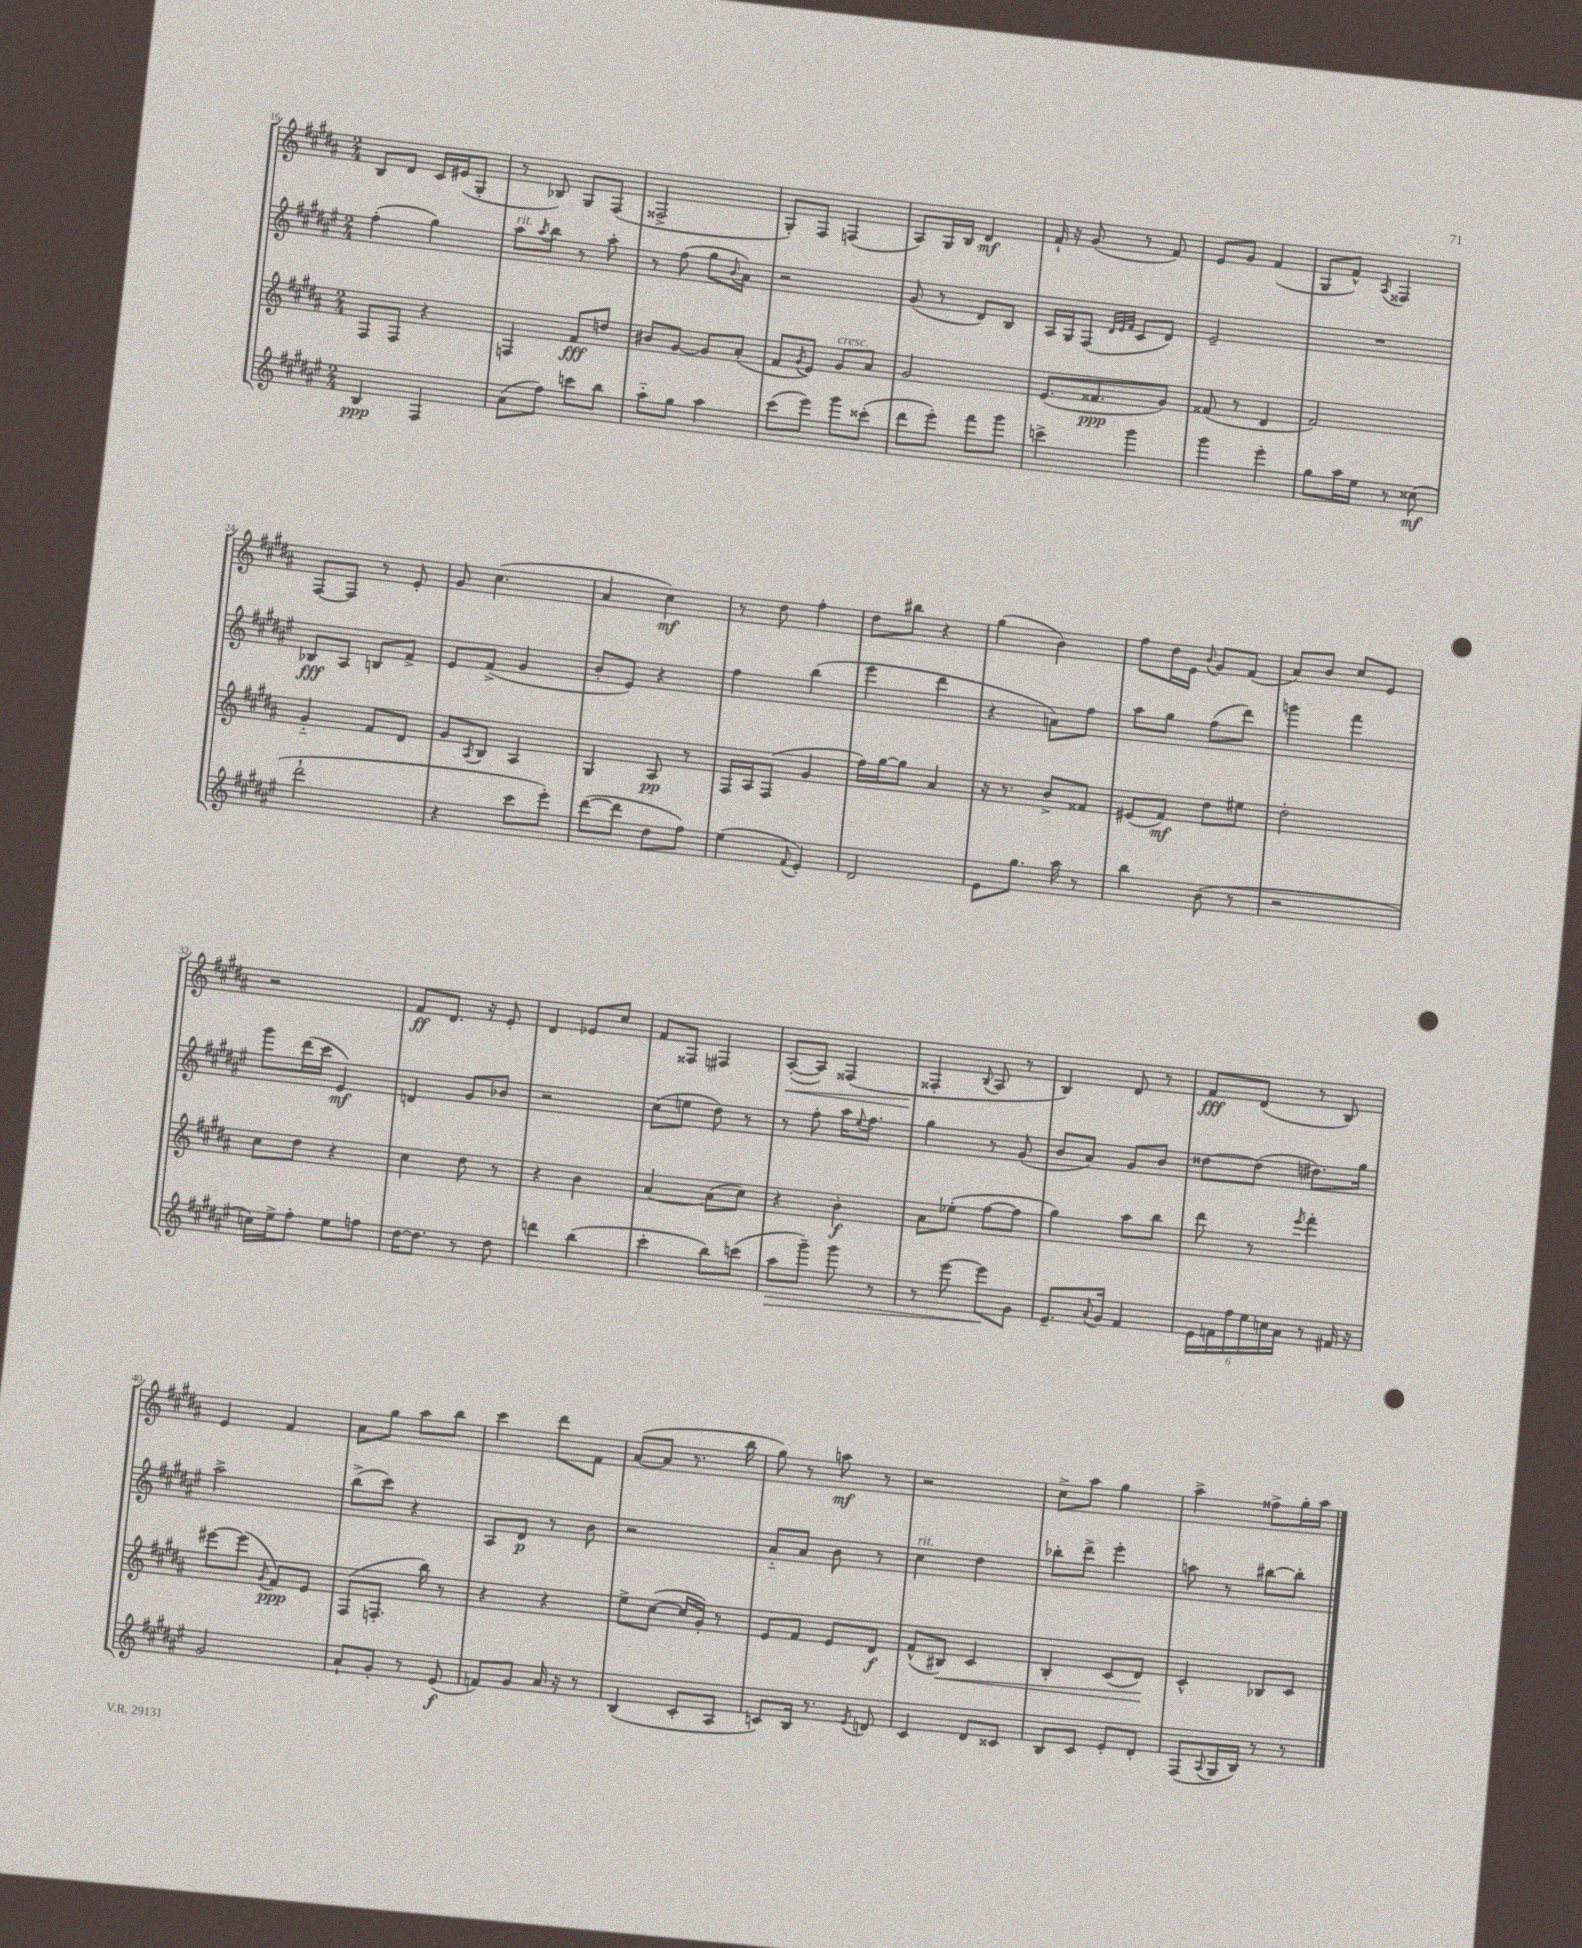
<<
\new StaffGroup <<
\new Staff = "s0" {
    \clef treble \key b \major \numericTimeSignature \time 2/4
    b8 dis'8 cis'16 eis'16( gis8-. |
    r8 bes8) gis8 fis8( |
    fisis2-> |
    gis8-.) fis8 f4( |
    ais8) gis16 b16 dis'4\mf |
    fis'16-! r16 gis'8( r8 fis'8) |
    e'8 gis'8 fis'4( |
    gis8 fis'8-^) \acciaccatura { ais8 } fisis4 |
    fis8~ fis8 r8 e'8-. |
    gis'8 cis''4.( |
    ais'4 cis''4\mf) |
    r8 dis''8 fis''4-. |
    dis''8 bis''8 r4 |
    gis''4( b'4) |
    fis''8 dis''16 e'16 \appoggiatura { b'8 } gis'8 fis'8( |
    ais'8) b'8 cis''8 e'8 |
    r2 |
    fis'8\ff dis'8. r16 e'8-. |
    dis'4 ees'8 cis''8 |
    fis'8 fisis8 fis4 |
    ais8~-.\<( ais8) fisis4( |
    fisis4-.\! \appoggiatura { b8 } ais8 r8 |
    b4) dis'8 r8 |
    fis'8\fff dis'8( r8 b8) |
    e'4 fis'4 |
    ais'8 gis''8 ais''8 b''8 |
    cis'''4 dis'''8 fis'8 |
    ais'8~( ais'8 r8. b''16 |
    gis''8) r8 a''8\mf r8 |
    r2 |
    cis''8-> ais''8 gis''4 |
    ais''4-> fisis''8-> gis''16-. ais''16 \bar "|." |
}
\new Staff = "s1" {
    \clef treble \key fis \major \numericTimeSignature \time 2/4
    fis''4-.( gis''4) |
    ais''8^\markup { \italic "rit." } \acciaccatura { ais''8 } b''8 r8 ais''8-. |
    r8 fis''8( gis''8 \appoggiatura { b'8 } ais'8) |
    r2 |
    gis'8( r8 dis'8) b8 |
    ais16 gis16 fis8( \grace { dis'32 eis'32 fis'32 } cis'8 dis'8) |
    eis'2-- |
    R2 |
    bes8\fff ais8 b8 fis'8-> |
    eis'8 fis'8->( gis'4 |
    b'8-. eis'8) r4 |
    fis''4 b''4( |
    eis'''4 dis'''4 |
    r4 a'8) fis''8 |
    ais''8 gis''8 fis''8( dis'''8) |
    g'''4 fis'''4 |
    gis'''8 dis'''16( cis'''16 eis'4\mf) |
    d'4 gis'8 bes'8 |
    r2 |
    cis''8( e''8 dis''8) r8 |
    r8 fis''8-. ais''16 \appoggiatura { eis''8 } fis''8. |
    gis''4 r8 gis'8( |
    b'8 ais'8) gis'8 b'8 |
    disis''8~ disis''8( dis''8.) gis''16 |
    ais''2-> |
    b''8->( cis'''8) r4 |
    ais8 dis'8\p r8 b'8 |
    r2 |
    ais'8-_ ais'8 b'8 r8 |
    cis''4^\markup { \italic "rit." } dis''4 |
    bes''8-. dis'''8-> eis'''4-. |
    a''8 r8 bis''8~ bis''8-. \bar "|." |
}
\new Staff = "s2" {
    \clef treble \key b \major \numericTimeSignature \time 2/4
    fis8 fis8 r4 |
    f4 fis'8\fff d''8 |
    bis'8 gis'8~ gis'8 ais'8-.( |
    fis'8 \acciaccatura { gis'8 } e'8) gis'8^\markup { \italic "cresc." } ais'8 |
    gis'2 |
    e'8.( fisis'8.\ppp gis'8) |
    fisis'8( r8 dis'4 |
    fis'2) |
    gis'4-_ fis'8 dis'8 |
    gis'8 \acciaccatura { ais8 } b8 ais4 |
    gis4 ais8\pp r8 |
    fis16 ais16 fis8( gis'4 |
    fis''16) gis''16~ gis''8 ais'4 |
    r16 r8. b'8-> fisis'8 |
    eis'8( fis'8\mf) dis''8 eis''8 |
    dis''2-. |
    cis''8 dis''8 r4 |
    cis''4 dis''8 r8 |
    r4 b'4 |
    ais'4~ ais'8( cis''8) |
    r4 b'4-.\f |
    ais'8 ees''8-.( fis''8~ fis''8 |
    gis''4) ais''8 b''8 |
    dis'''8 r8 \acciaccatura { e'''8 } fis'''4-. |
    eis'''8~ eis'''8( \acciaccatura { gis'8 } fis'8\ppp) e'8 |
    fis8( f8.-. b''16) r8 |
    r4 r4 |
    e''8-> cis''8~( cis''16 gis'16-.) r8 |
    e'8 fis'8 e'8 dis'8\f |
    fis'8-^( bis8\<) cis'4 |
    b4-. cis'8( dis'8\!) |
    cis'4-^ bes8 cis'8 \bar "|." |
}
\new Staff = "s3" {
    \clef treble \key fis \major \numericTimeSignature \time 2/4
    b4\ppp fis4 |
    ais'8( fis''8) c'''8 b''8 |
    ais''8-_ gis''8 ais''4 |
    cis'''8( eis'''8) gis'''8 cisis'''8-.( |
    dis'''8 eis'''8-.) fis'''8 gis'''8 |
    c'''4-> gis'''4 |
    gis'''4 eis'''4-. |
    gis''8 ais''16 eis''16 r8 cisis''8\mf( |
    dis'''2-! |
    r4 cis'''8 eis'''8-.) |
    dis'''8~( dis'''8 dis''8 fis''8) |
    eis''4( \appoggiatura { fis'8 } eis'4-.) |
    dis'2 |
    eis'8 gis''8. ais''16 r8 |
    b''4 b'8( r8 |
    r2 |
    c''16) eis''16-> fis''8-. eis''8 f''8 |
    dis''16~ dis''8. r8 dis''8 |
    d'''4 b''4( |
    cis'''4-. b''8) c'''8( |
    ais''8\> gis'''8--) gis'''8 r8 |
    r8 eis'''8~ eis'''8\! gis'8 |
    eis'8.-- \appoggiatura { ais'8 } gis'16 fis'4 |
    \tuplet 6/4 { eis'16 f'16 fis''16 eis''16 c''16 ais'16 } r8 fis'16 r16 |
    gis'2 |
    ais'8-! gis'8-. r8 eis'8\f( |
    f'8) gis'8 ais'16 r16 r8 |
    b4( cis'8-. ais8 |
    c'8) b16 r8. \acciaccatura { eis'8 } d'8 |
    cis'4 dis'8 cisis'8 |
    b8 cis'8 eis'8-. dis'8-. |
    fis8( \appoggiatura { ais8 } gis16 b16) r8 r8 \bar "|." |
}
>>
>>
\layout { \context { \Score currentBarNumber = #16 } }
